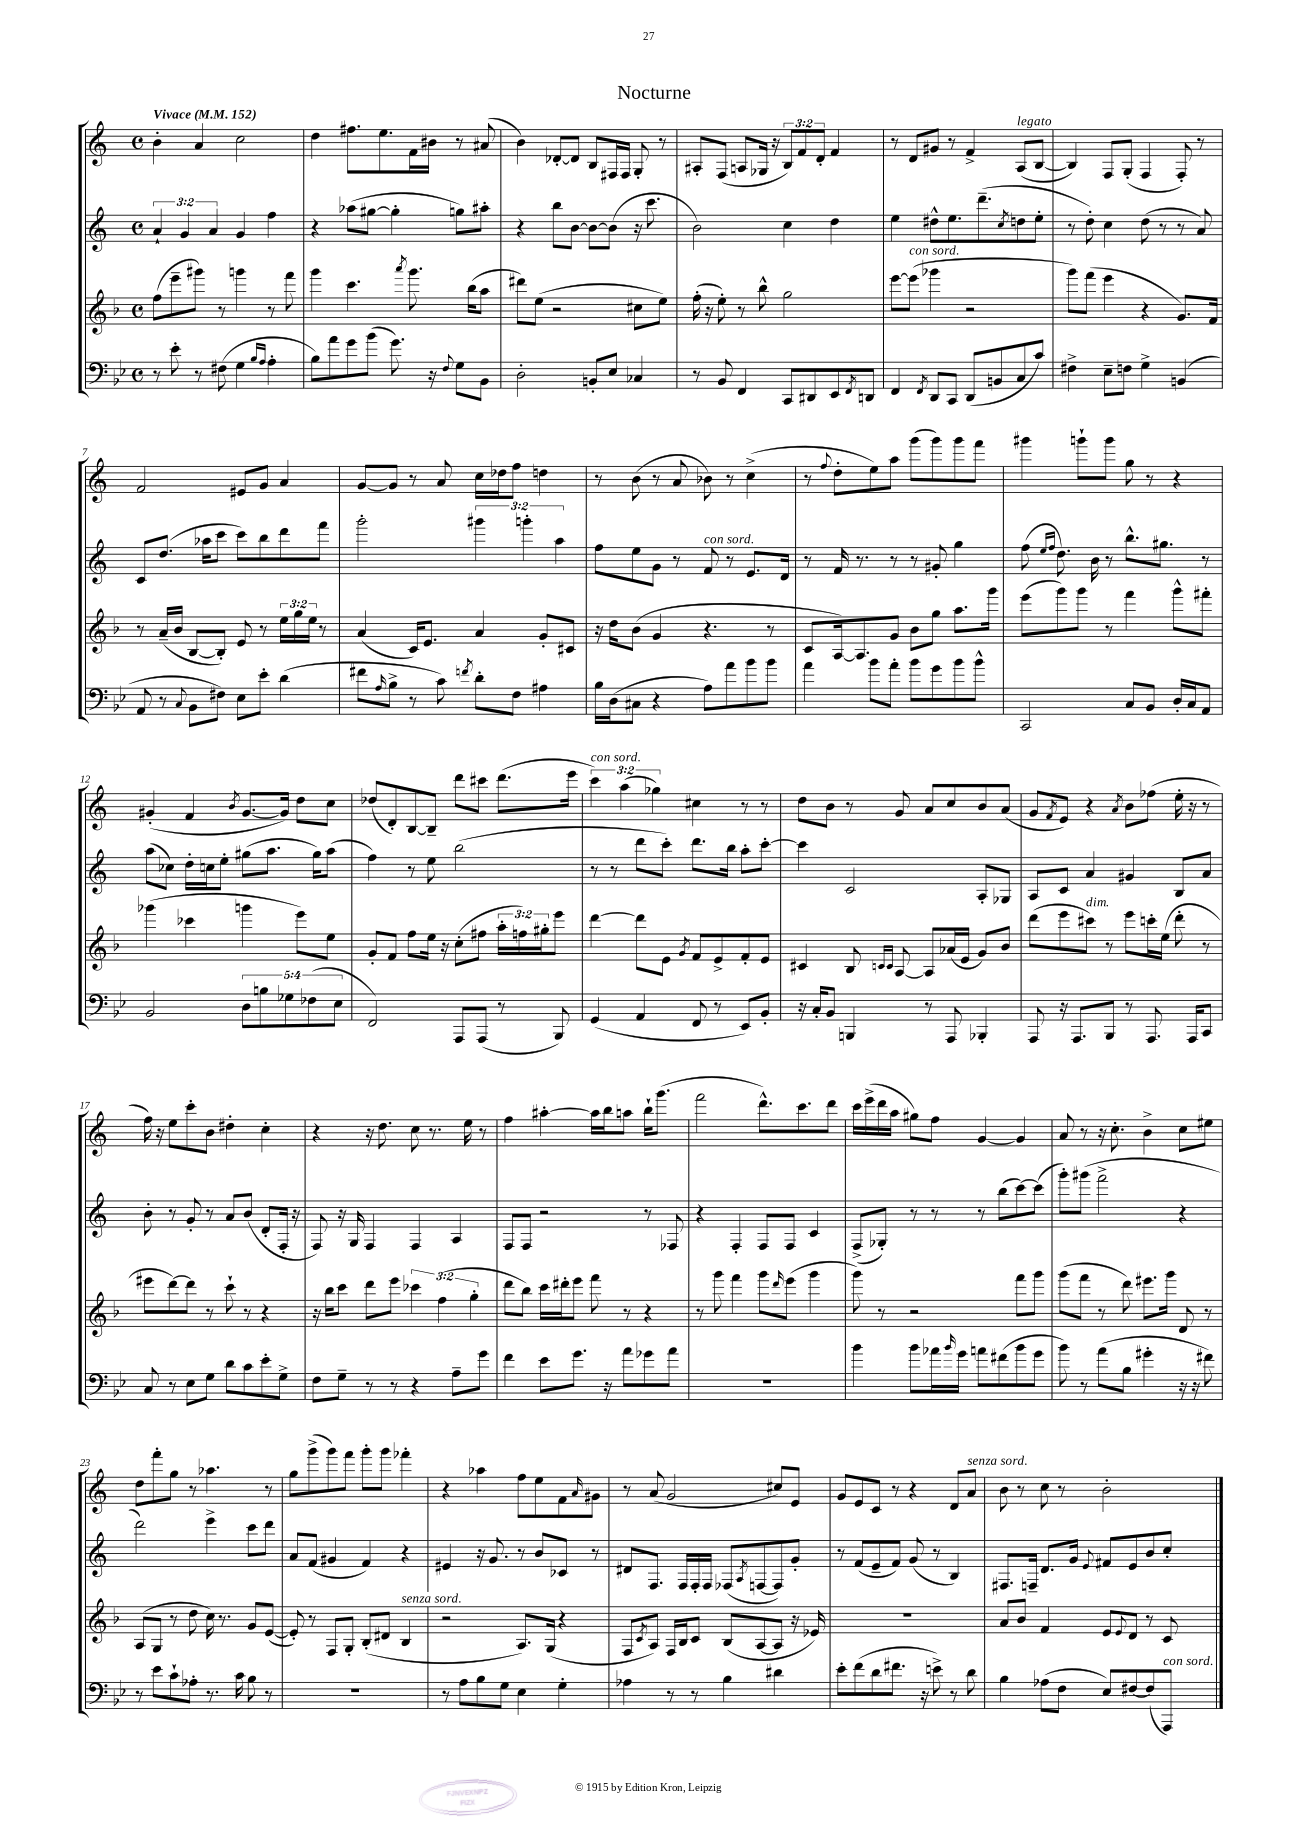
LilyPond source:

\header { title = "Nocturne" }
<<
\new StaffGroup <<
\new Staff = "s0" {
    \clef treble \key c \major \defaultTimeSignature \time 4/4 \override Staff.TupletNumber.text = #tuplet-number::calc-fraction-text \tempo "Vivace" 4 = 152
    b'4-. a'4 c''2 |
    d''4 fis''8. e''8. f'16 bis'16 r8 ais'8( |
    b'4) des'8~-. des'8 b8 fis16 fis16 g8-. r8 |
    ais8-. f8( a8 ges16 r16 \tuplet 3/2 { b8) f'8 d'8-. } f'4 |
    r8 d'8 gis'8 r8 f'4-> a8^\markup { \italic "legato" }( b8~ |
    b4) f8 g8-.( f4 f8-.) r8 |
    f'2 eis'8 g'8 a'4 |
    g'8~ g'8 r8 a'8 c''16 des''16 f''8 d''4 |
    r8 b'8( r8 a'8 bes'8) r8 c''4->( |
    r8 \appoggiatura { f''8 } d''8-. e''8) a''8 g'''8( g'''8) g'''8 f'''8 |
    gis'''4 g'''8-! g'''8 g''8 r8 r4 |
    gis'4-.( f'4 \acciaccatura { b'8 } gis'8.~ gis'16) d''8 c''8 |
    des''8( d'8-.) b8~ b8-- d'''8 cis'''8 d'''8.( e'''16 |
    \tuplet 3/2 { c'''4^\markup { \italic "con sord." }) a''4( ges''4) } cis''4 r8 r8 |
    d''8 b'8 r8 g'8 a'8 c''8 b'8 a'8( |
    g'8 \acciaccatura { f'8 } e'8) r4 \acciaccatura { a'8 } b'8 fes''8( e''16-. r16 r8 |
    f''16) r16 e''8 c'''8-. b'8 dis''4-. c''4-. |
    r4 r16 d''8. c''8 r8. e''16 r8 |
    f''4 ais''4~-. ais''16 b''16 a''8 b''16-! g'''8.( |
    f'''2 d'''8.-^) c'''8. d'''8 |
    c'''16 e'''16->( d'''16 a''16 gis''8) f''8 g'4~ g'4 |
    a'8 r8 r16 c''8.-. b'4-> c''8 eis''8 |
    d''8 f'''8-. g''8 r8 aes''4. r8 |
    g''8 g'''8->( g'''8) f'''8 g'''8-. g'''8 fes'''4-. |
    r4 aes''4 f''8 e''8 f'8 \grace { a'16 } gis'8 |
    r8 a'8( g'2 cis''8) e'8 |
    g'8 e'8 c'8 r8 r4 d'8 a'8^\markup { \italic "senza sord." } |
    b'8 r8 c''8 r8 b'2-. \bar "|." |
}
\new Staff = "s1" {
    \clef treble \key c \major \defaultTimeSignature \time 4/4 \override Staff.TupletNumber.text = #tuplet-number::calc-fraction-text
    \tuplet 3/2 { a'4-! g'4 a'4 } g'4 f''4 |
    r4 aes''8( gis''8~ gis''4-. g''8) ais''8-. |
    r4 b''8 b'8~ b'8~ b'8( r16 c'''8. |
    b'2) c''4 d''4 |
    e''4 dis''8-^ e''8. d'''8.--( \acciaccatura { c''8 } d''8 e''8-. |
    r8 d''8-.) c''4 d''8( r8 r8 a'8) |
    c'8 d''8.( aes''16 c'''8 c'''8) b''8 d'''8 f'''8 |
    g'''2-. \tuplet 3/2 { gis'''4 g'''4-. a''4 } |
    f''8 e''8 g'8 r8 f'8^\markup { \italic "con sord." } r8 e'8. d'16 |
    r8 f'16 r8. r8 r8 gis'8-. g''4 |
    f''8( \grace { e''16 f''16 } d''8.) b'16 r8 b''8.-^ gis''8. r8 |
    a''8( ces''8) d''16-. c''16 e''8-. gis''8( a''8. gis''16) a''8( |
    f''4) r8 e''8 b''2( |
    r8 r8 d'''8 c'''8-.) d'''8. b''16 a''8-. c'''8~-. |
    c'''4 c'2 a8-. ges8 |
    a8 c'8 a'4 gis'4 b8 a'8 |
    b'8-. r8 g'8-. r8 a'8 b'8( d'8-. f16-. r16 |
    f8) r16 g16 f4 f4 a4 |
    f8 f8 r2 r8 fes8 |
    r4 f4-. f8 f8 c'4 |
    f8->( ges8-.) r8 r8 r8 b''8( c'''8~) c'''8( |
    g'''8-.) gis'''8( f'''2-> r4 |
    d'''2) e'''4-> c'''8 d'''8 |
    a'8 f'8( gis'4 f'4) r4 |
    eis'4 r16 g'8. r8 b'8 ces'8 r8 |
    dis'8 f8. f16 f16-. f16 fes8( \acciaccatura { a8 } f8~ f8) g'8-. |
    r8 f'8( e'8-- f'8) g'8( r8 b4) |
    fis8. f16-- d'8. g'16 \appoggiatura { e'8 } fis'8 e'8 b'8 c''8-. \bar "|." |
}
\new Staff = "s2" {
    \clef treble \key f \major \defaultTimeSignature \time 4/4 \override Staff.TupletNumber.text = #tuplet-number::calc-fraction-text
    f''8( e'''8-- gis'''8) r8 g'''4 r8 f'''8 |
    g'''4 c'''4. \acciaccatura { a'''8 } g'''8. bes''16( a''8 |
    dis'''8) e''8( r2 cis''8 e''8) |
    f''16-.( r16 e''8-.) r8 bes''8-^ g''2 |
    e'''8~ e'''8^\markup { \italic "con sord." }( ges'''4 r2 |
    g'''8) f'''8( e'''4 r4 g'8.) f'16 |
    r8 a'16--( bes'16 bes8~ bes8-.) e'8 r8 \tuplet 3/2 { e''16 g''16 e''16 } r8 |
    a'4( c'16) e'8. a'4 g'8-. cis'8 |
    r16 d''16 bes'8( g'4 r4. r8 |
    c'8 a16~) a8. g'8 bes'8 g''8 a''8. g'''16 |
    e'''8( g'''8) g'''8 r8 f'''4 g'''8-^ fis'''8-. |
    ges'''4( ces'''4 g'''4 e'''8) e''8 |
    g'8-. f'8 f''8 e''16 r16 c''8-.( fis''8 \tuplet 3/2 { a''16-. f''16) gis''16-. } e'''8 |
    d'''4~ d'''8 e'8 \acciaccatura { g'8 } f'8 e'8-> f'8-. e'8 |
    cis'4 bes8 \grace { c'16 c'16 } a8~ a8 aes'16( e'16 g'8) bes'8 |
    d'''8( e'''8 cis'''8^\markup { \italic "dim." }) r8 e'''8 c'''16-. e''16( d'''8-. r8 |
    eis'''8 d'''8~) d'''8 r8 c'''8-! r8 r4 |
    r16 bes''16 c'''8 d'''8 e'''8 \tuplet 3/2 { ces'''4 f''4( g''4-. } |
    d'''8 bes''8) c'''16 dis'''16-. e'''8 f'''8 r8 r4 |
    r8 g'''8 f'''4 g'''8 \grace { d'''16 } e'''8( g'''4 |
    g'''8) r8 r2 f'''8 g'''8 |
    g'''8( f'''8 r8 d'''8) eis'''8. g'''16 d'8 r8 |
    a8( g8 r8 d''8 c''16) r8. g'8 e'8~( |
    e'8-.) r8 f8 g8-. bes8-.( dis'8 bes4^\markup { \italic "senza sord." } |
    r2 a8.) g16( r4 |
    f8 \acciaccatura { c'8 } a8) f16 bes16 c'8 bes8( a8~ a8 r16 ees'16) |
    R1 |
    a'8 bes'8 f'4 e'8 \appoggiatura { e'8 } d'8 r8 c'8 \bar "|." |
}
\new Staff = "s3" {
    \clef bass \key bes \major \defaultTimeSignature \time 4/4 \override Staff.TupletNumber.text = #tuplet-number::calc-fraction-text
    r8 ees'8-. r8 fis8( g4 \grace { bes16 a16 } a4-. |
    bes8) a'8 g'8 bes'8( g'8.) r16 \appoggiatura { f8 } g8 bes,8 |
    d2-. b,8-. ees8 ces4 |
    r8 bes,8 f,4 c,8 dis,8 ees,8 \acciaccatura { f,8 } d,8 |
    f,4 \acciaccatura { f,8 } d,8 c,8 d,8( b,8 c8 c'8) |
    fis4-> ees8-- f8 g4-> b,4( |
    a,8 r8 \appoggiatura { c8 } bes,8 fis8) ees8 ees'8-. d'4( |
    fis'8 \grace { a16 } bes8-> r8 c'8) \acciaccatura { f'8 } d'8-. f8 ais4 |
    bes16 d16( cis8 r4 a8) a'8 bes'8 bes'8 |
    a'4 bes'8 a'8-. bes'8 g'8 bes'8 bes'8-^ |
    c,2 c8 bes,8 d16-. c16 a,8 |
    bes,2 \tuplet 5/4 { d8 b8 ges8 fes8( ees8 } |
    f,2) a,,8 a,,8( r8 bes,,8) |
    g,4( a,4 f,8 r8 ees,8) bes,8-. |
    r16 c16-. bes,8 b,,4 r8 a,,8 bes,,4-. |
    a,,8 r16 a,,8. bes,,8 r8 a,,8. a,,16 c,8 |
    c8 r8 ees8 g8 d'8 c'8 ees'8-. g8-> |
    f8 g8-- r8 r8 r4 a8-- g'8 |
    f'4 ees'8 g'8. r16 a'8 ges'8 a'8 |
    R1 |
    bes'4 bes'8 aes'16 \grace { bes'16 } g'16 a'8 fis'8( bes'8 g'8 |
    bes'8) r8 a'8( bes8 gis'4-. r16 r16 fis'8) |
    r8 ees'8 c'8-! aes8-. r8. c'16 bes8 r8 |
    R1 |
    r8 a8 bes8 g8 ees4 g4-. |
    aes4 r8 r8 bes4 dis'4 |
    ees'8-. f'8( d'8 fis'8. r16 e'8->) r8 d'8 |
    bes4 aes8( f8 ees8) fis8~ fis8( a,,8^\markup { \italic "con sord." }) \bar "|." |
}
>>
>>
